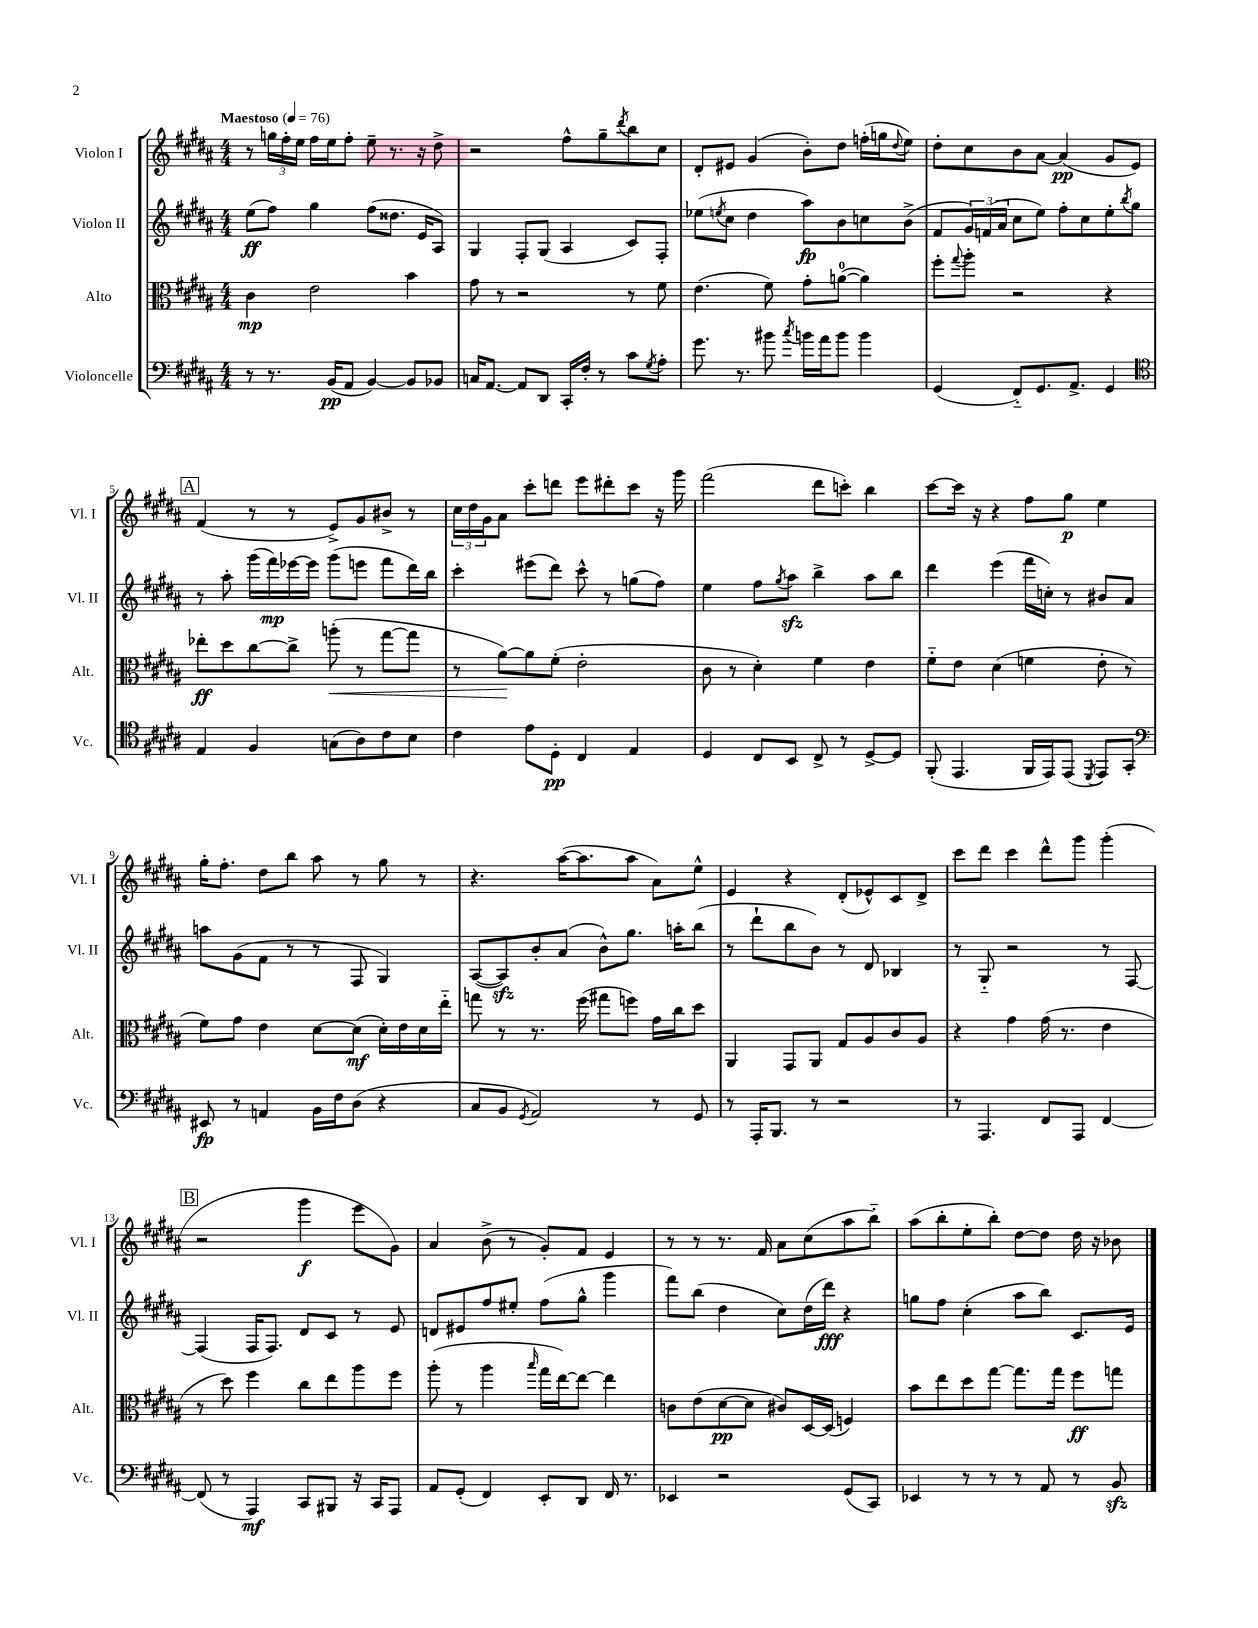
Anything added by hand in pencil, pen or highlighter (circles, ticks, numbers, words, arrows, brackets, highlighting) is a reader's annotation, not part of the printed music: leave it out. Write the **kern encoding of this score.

**kern	**kern	**kern	**kern
*staff4	*staff3	*staff2	*staff1
*clefF4	*clefC3	*clefG2	*clefG2
*k[f#c#g#d#a#]	*k[f#c#g#d#a#]	*k[f#c#g#d#a#]	*k[f#c#g#d#a#]
*M4/4	*M4/4	*M4/4	*M4/4
*MM76	*MM76	*MM76	*MM76
8r	4c#	(8ee	8r
8.r	.	8ff#)	24gg
.	.	.	24ff#'
.	.	.	24ee
.	2e	4gg#	16ff#
(16BB	.	.	16ee
8AA#	.	.	8ff#'
[4BB)	.	(8ff#	8ee~
.	.	8.dd##	8.r
8BB]	4b	.	.
.	.	16e	16r
8BB-	.	8A#)	8dd#^
=	=	=	=
16C	8g#	4G#	2r
[8.AA#	.	.	.
.	8r	.	.
8AA#]	2r	8F#'	.
8DD#	.	(8G#	.
16CC#'	.	4A#	8ff#^^
16F#'	.	.	.
8r	.	.	8gg#~
.	.	.	8qddd#
8c#	8r	8c#)	8bb
8qG#	.	.	.
8A#'	8f#	8F#'	8cc#
=	=	=	=
8.g#	(4.e	(8ee-	8d#'
.	.	8qee	.
.	.	8cc#	8e#
8.r	.	.	.
.	.	4dd#	(4g#
8b#	8f#)	.	.
8qcc#	.	.	.
16b	8g#'	8aa#)	8b')
16a#	.	.	.
8b	([8a	8b	8dd#
4b	4a])	8cc	(16ff'
.	.	.	16gg
.	.	.	8qqdd#
.	.	(8b^	8ee)
=	=	=	=
(4GG#	8ff#'	8f#	8dd#'
.	8qqgg#	.	.
.	8aa#'	24g#)	8cc#
.	.	(24f	.
.	.	24a#	.
8FF#'~)	2r	8cc#	8b
8.GG#	.	8ee)	[8a#
.	.	8ff#'	(4a#]
8.AA#^	.	.	.
.	.	8cc#	.
4GG#	4r	8ee'	8g#
.	.	8qbb	.
.	.	8gg#	8e)
=	=	=	=
*clefC4	*	*	*
4E	8ee-'	8r	(4f#
.	8dd#	8aa#'	.
4F#	[8cc#	(16ggg#	8r
.	.	16fff#)	.
.	8cc#^]	[16eee-	8r
.	.	16eee-]	.
(8G	(8aa'	(8ggg#	8e^)
8A#)	8r	8eee	8g#
8c#	[8gg#	8fff#	8b#^
8B	8gg#]	16ddd#)	8r
.	.	16bb	.
=	=	=	=
4c#	8r	4ccc#'	24cc#
.	.	.	24dd#
.	.	.	24g#
.	[8a#)	.	8a#
8e	8a#]	(8eee#	8ccc#'
8D#'	(8f#'	8ddd#)	8ddd
4C#	2e'	8ccc#^^	8eee
.	.	8r	8ddd#'
4E	.	(8gg	8ccc#
.	.	8ff#)	16r
.	.	.	16ggg#
=	=	=	=
4D#	8c#	4ee	(2fff#
.	8r	.	.
8C#	4d#')	8ff#	.
.	.	8qgg#	.
8BB	.	8aa#	.
8C#^	4f#	4bb^	8ddd#
8r	.	.	8ccc')
[8D#^	4e	8aa#	4bb
8D#]	.	8bb	.
=	=	=	=
(8FF#'	8f#'~	4ddd#	[8ccc#
4.EE	8e	.	16ccc#]
.	.	.	16r
.	(4d#	(4eee	4r
16FF#	4f	16fff#	8ff#
16EE)	.	16cc')	.
(8EE	.	8r	8gg#
8qDD#	.	.	.
8EE)	8e'	8b#	4ee
8GG#'	8r	8a#	.
=	=	=	=
*clefF4	*	*	*
8EE#	8f#)	8aa	16gg#'
.	.	.	8.ff#'
8r	8g#	(8g#	.
4AA	4e	8f#	8dd#
.	.	8r	8bb
16BB	[8d#	8r	8aa#
16F#	.	.	.
(8D#	(8d#]	8F#	8r
4r	16d#')	4G#)	8gg#
.	16e	.	.
.	16d#	.	8r
.	16ee'~	.	.
=	=	=	=
8C#	8gg	([8A#	4.r
8BB	8r	8A#])	.
8qGG#	.	.	.
2AA#)	8.r	8b'	.
.	.	(8a#	([16aa#
.	(16ff#	.	8.aa#]
.	8gg#	8b^^)	.
.	8ff)	8.gg#	8aa#
8r	16g#	.	8a#)
.	16cc#	16aa'	.
8GG#	8dd#	(8bb	8ee^^
=	=	=	=
8r	4AA#	8r	4e
16AAA#'	.	8ddd#`	.
8.BBB	.	.	.
.	8GG#	8bb	4r
8r	8AA#	8b)	.
2r	8G#	8r	(8d#'
.	8A#	8d#	8e-^^)
.	8c#	4B-	8c#
.	8A#	.	8d#^
=	=	=	=
8r	4r	8r	8ccc#
4.AAA#	.	8G#'~	8ddd#
.	4g#	2r	4ccc#
8FF#	(16g#	.	8ddd#^^
.	8.r	.	.
8AAA#	.	.	8ggg#
[4FF#	4e	8r	(4ggg#'
.	.	[8F#	.
=	=	=	=
(8FF#]	8r	(4F#]	2r
8r	8dd#)	.	.
4AAA#)	4ff#	16F#	.
.	.	8.F#)	.
8CC#	8cc#	8d#	4ggg#
8BBB#	8ee	8c#	.
16r	8aa#	8r	8eee
16CC#	.	.	.
8AAA#	8ff#	8e	8g#)
=	=	=	=
8AA#	(8aa#'	8d	4a#
(8GG#'	8r	8e#	.
4FF#)	4aa#	8ff#	(8b^
.	.	8ee#'	8r
.	16qqbb	.	.
8EE'	16gg#	(8ff#	8g#')
.	[16ee)	.	.
8DD#	8ee_	8gg#^^	8f#
16FF#	4ee]	4ggg#	4e
8.r	.	.	.
=	=	=	=
4EE-	8c	8fff#)	8r
.	(8e	(8bb	8r
2r	[8d#	4dd#	8.r
.	8d#]	.	.
.	.	.	16f#
.	8c#)	8cc#)	8a#
.	[16D#	(16dd#	(8cc#
.	(16D#]	16ddd#)	.
(8GG#	4F)	4r	8aa#
8CC#)	.	.	8bb'~)
=	=	=	=
4EE-	8b	8gg	(8aa#
.	8ee	8ff#	8bb'
8r	8dd#	(4cc#'	8ee'
8r	[8gg#	.	8bb')
8r	8.gg#]	8aa#	[8dd#
8AA#	.	8bb)	8dd#]
.	16gg#	.	.
8r	8ff#	8.c#	16dd#
.	.	.	16r
8BB	8gg	.	8b-
.	.	16e	.
==	==	==	==
*-	*-	*-	*-
